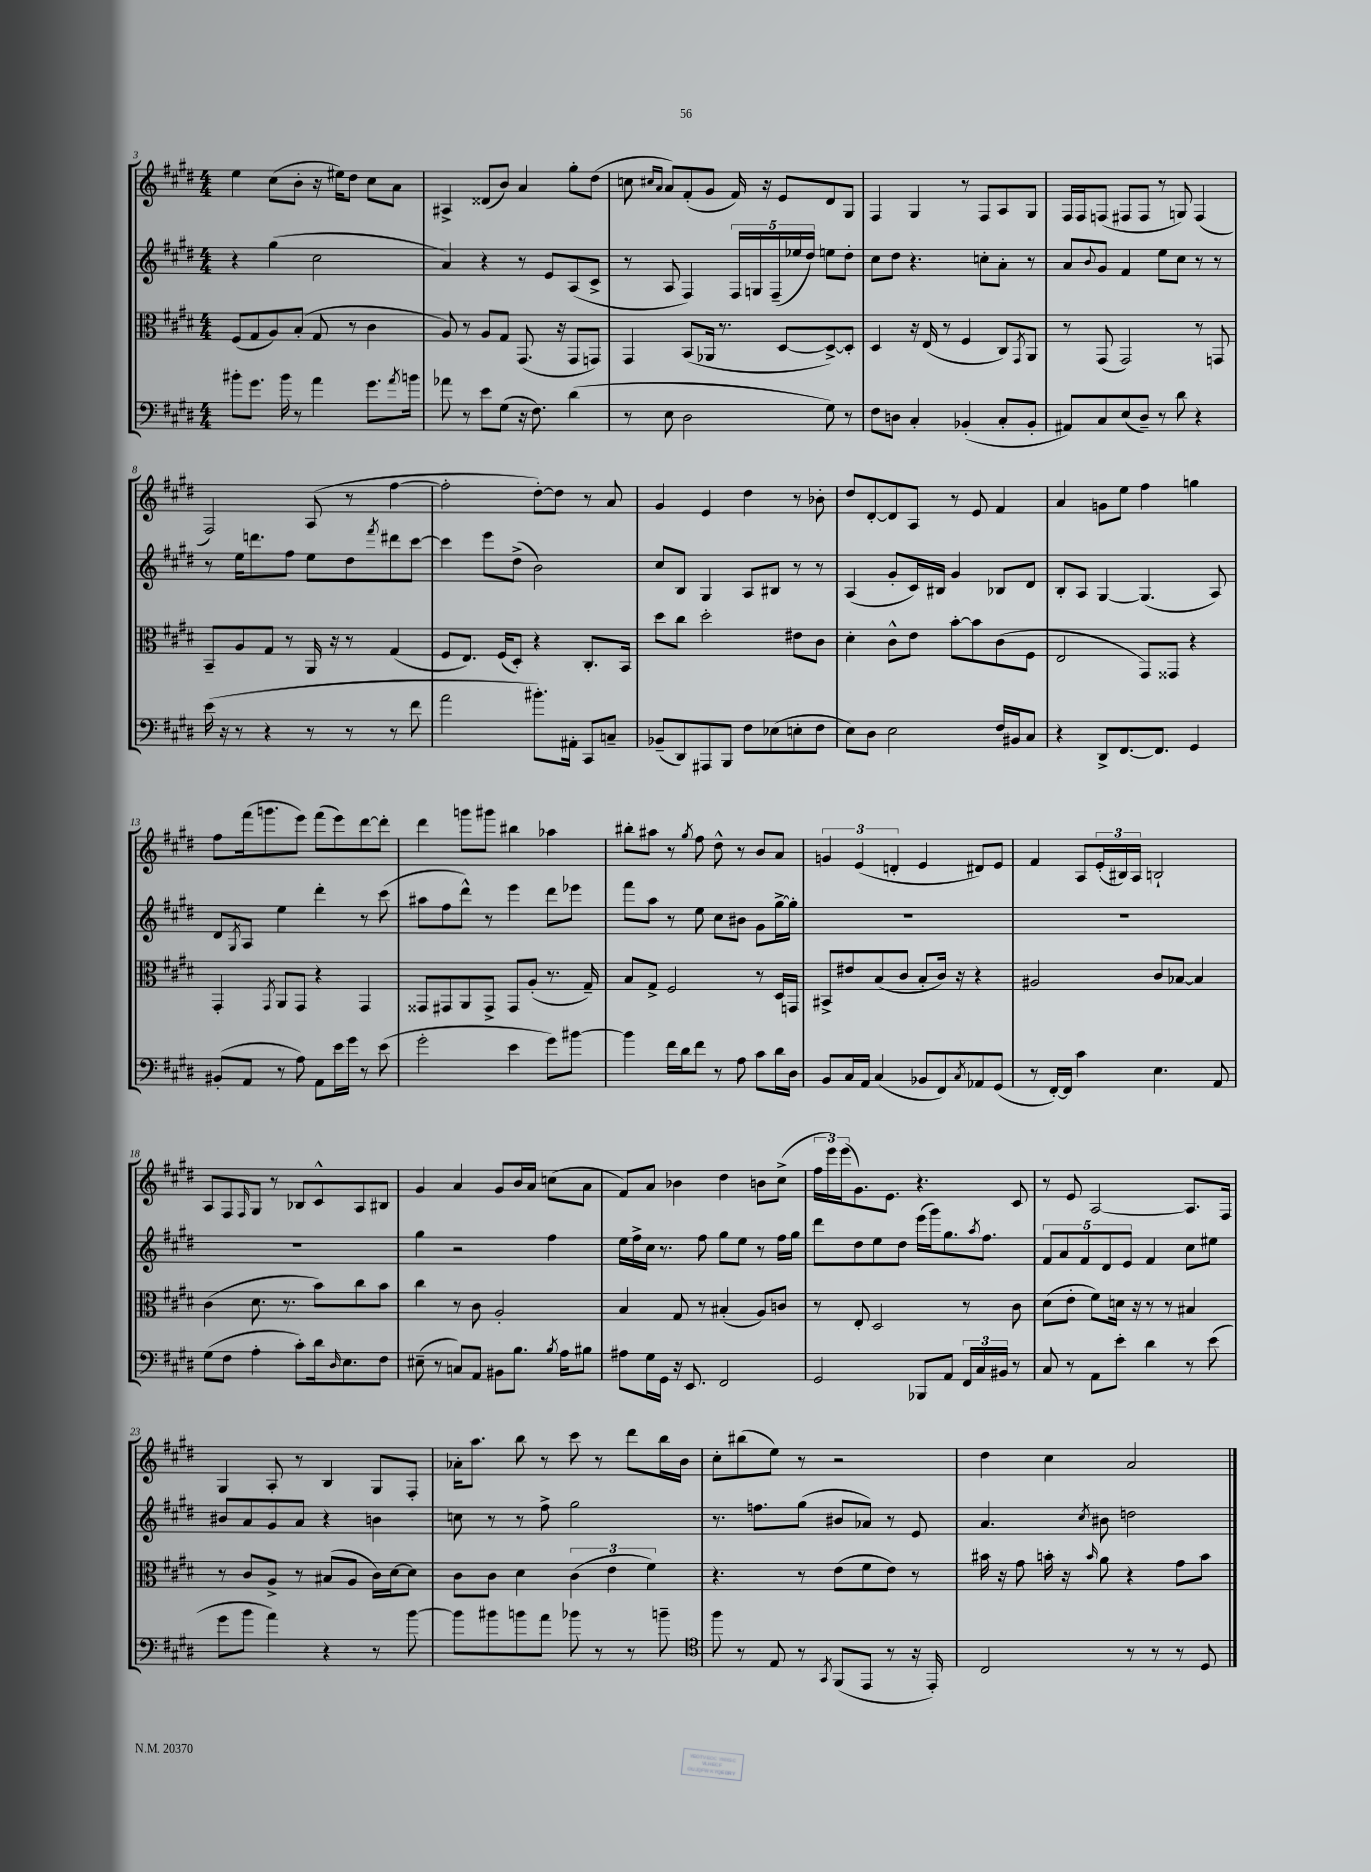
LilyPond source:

<<
\new StaffGroup <<
\new Staff = "s0" {
    \clef treble \key e \major \numericTimeSignature \time 4/4
    e''4 cis''8( b'8-. r16 eis''16) dis''8 cis''8 a'8 |
    ais4-> disis'8( b'8) a'4 gis''8-. dis''8( |
    c''8 \grace { cis''16 a'16 } a'8) fis'8-.( gis'8 fis'16) r16 e'8 dis'8 gis8 |
    fis4 gis4 r8 fis8 a8 gis8 |
    fis16 fis16 f8( fis8 fis8 r8 g8) fis4( |
    fis2) a8( r8 fis''4~ |
    fis''2-. dis''8~-.) dis''8 r8 a'8 |
    gis'4 e'4 dis''4 r8 bes'8-. |
    dis''8 dis'8~-. dis'8 a8 r8 e'8 fis'4 |
    a'4 g'8 e''8 fis''4 g''4 |
    fis''8 fis'''16( g'''8. e'''8) fis'''8( e'''8) dis'''8~ dis'''8-. |
    dis'''4 g'''8 gis'''8 bis''4 aes''4 |
    bis''8-. ais''8 r8 \acciaccatura { gis''8 } fis''8 dis''8-^ r8 b'8 a'8 |
    \tuplet 3/2 { g'4 e'4( d'4-. } e'4 dis'8) e'8 |
    fis'4 a8 \tuplet 3/2 { e'16-.( bis16) a16 } b2-! |
    a8 fis8 \grace { fis16 } gis8 r8 bes8 cis'8-^ a8 bis8 |
    gis'4 a'4 gis'8 b'16 a'16 c''8( a'8 |
    fis'8) a'8 bes'4 dis''4 b'8 cis''8->( |
    \tuplet 3/2 { fis''16 e'''16) e'''16( } gis'8.) e'8. r4. cis'8 |
    r8 e'8 a2~ a8. fis16 |
    gis4 a8-. r8 b4 gis8 fis8-. |
    aes'16-. a''8. b''8 r8 cis'''8 r8 dis'''8 b''16 b'16 |
    cis''8-. bis''8( e''8) r8 r2 |
    dis''4 cis''4 a'2 \bar "|." |
}
\new Staff = "s1" {
    \clef treble \key e \major \numericTimeSignature \time 4/4
    r4 gis''4( cis''2 |
    a'4) r4 r8 e'8 a8( cis'8-> |
    r8 a8 fis4) \tuplet 5/4 { fis16 g16 fis16--( ees''16 dis''16) } e''8 dis''8-. |
    cis''8 dis''8 r4. c''8-. a'8-. r8 |
    a'8 \appoggiatura { b'8 } gis'8 fis'4 e''8 cis''8 r8 r8 |
    r8 e''16 d'''8. fis''8 e''8 dis''8 \acciaccatura { fis'''8 } dis'''8 cis'''8~ |
    cis'''4 e'''8 dis''8->( b'2) |
    cis''8 b8 gis4 a8 bis8 r8 r8 |
    a4( gis'8-. cis'16) bis16 gis'4 bes8 dis'8 |
    b8-. a8 gis4~ gis4.( a8) |
    dis'8 \acciaccatura { gis8 } a8 e''4 dis'''4-. r8 cis'''8( |
    ais''8 fis''8 dis'''8-^) r8 e'''4 dis'''8 ees'''8 |
    fis'''8 a''8 r8 e''8 cis''8 bis'8 gis'8 gis''16~-> gis''16-. |
    R1 |
    R1 |
    R1 |
    gis''4 r2 fis''4 |
    e''16 fis''16-> cis''16 r8. fis''8 gis''8 e''8 r8 fis''16 gis''16 |
    dis'''8 dis''8 e''8 dis''8 e'''16( gis'''16) gis''8. \acciaccatura { a''8 } fis''8. |
    \tuplet 5/4 { fis'8 a'8 fis'8 dis'8 e'8 } fis'4 cis''8 eis''8 |
    bis'8 a'8 gis'8 a'8 r4 b'4 |
    c''8 r8 r8 fis''8-> gis''2 |
    r8. f''8. gis''8( bis'8 aes'8) r8 e'8 |
    a'4. \acciaccatura { cis''8 } bis'8 d''2 \bar "|." |
}
\new Staff = "s2" {
    \clef alto \key e \major \numericTimeSignature \time 4/4
    fis8( gis8 a8) b8-.( gis8 r8 cis'4 |
    a8) r8 a8 gis8 gis,8.( r16 gis,8 g,8) |
    gis,4 b,8( aes,16 r8. dis8~ dis8~->) dis8-. |
    dis4 r16 e16( r8 fis4 cis8) \acciaccatura { gis,8 } a,8 |
    r8 gis,8( gis,2) r8 g,8 |
    b,8-- a8 gis8 r8 a,16 r16 r8 gis4( |
    fis8 e8.) fis16( dis8-.) r4 cis8.-. b,16 |
    dis''8 cis''8 dis''2-. eis'8 cis'8 |
    dis'4-. cis'8-^ e'8 b'8~-. b'8 cis'8( fis8 |
    e2 gis,8) gisis,8 r4 |
    gis,4-. \acciaccatura { gis,8 } a,8 gis,8 r4 gis,4 |
    gisis,8 gis,8 a,8 gis,8-> gis,8 a8-.( r8. gis16--) |
    b8 gis8-> fis2 r8 dis16 g,16 |
    bis,8-> eis'8 b8( cis'8 b8-. cis'16) r16 r4 |
    ais2 cis'8 bes8~ bes4 |
    cis'4( dis'8. r8. b'8) cis''8 b'8 |
    cis''4 r8 cis'8 a2-. |
    b4 gis8 r8 bis4-.( a8) c'8 |
    r8 e8-. dis2 r8 cis'8 |
    dis'8( e'8-. fis'8) d'16 r16 r8 r8 bis4 |
    r8 cis'8 a8-> r8 bis8( a8 cis'16) dis'16~ dis'8 |
    cis'8 cis'8 dis'4 \tuplet 3/2 { cis'4( e'4 fis'4) } |
    r4. r8 e'8( fis'8 e'8) r8 |
    bis'16 r16 gis'8 b'16-. r16 \grace { b'16 } a'8 r4 gis'8 b'8 \bar "|." |
}
\new Staff = "s3" {
    \clef bass \key e \major \numericTimeSignature \time 4/4
    bis'8-. gis'8. bis'16 r8 a'4 gis'8. \acciaccatura { a'8 } b'16 |
    aes'8 r8 e'8 gis8( r16 fis8.) dis'4( |
    r8 e8 dis2 gis8) r8 |
    fis8 d8 cis4-. bes,4-.( cis8-. bes,8-. |
    ais,8) cis8 e8( dis8--) r8 dis'8 r4 |
    e'16( r16 r8 r4 r8 r8 r8 fis'8 |
    a'2 bis'8.-.) ais,16-. cis,8 c8-- |
    bes,8--( dis,8) ais,,8 b,,8 fis8 ees8( e8-. fis8 |
    e8) dis8 e2 fis16 bis,16 cis8 |
    r4 dis,8-> fis,8.~ fis,8. gis,4 |
    bis,8-.( a,8 r8 a8) a,8 e'16 gis'16 r8 e'8( |
    gis'2-. e'4 gis'8) bis'8~ |
    bis'4 fis'16 dis'16 fis'8 r8 a8 cis'8 dis'16 dis16 |
    b,8 cis16 a,16 cis4( bes,8 fis,8) \acciaccatura { cis8 } aes,8 gis,8( |
    r8 fis,16~-.) fis,16 cis'4 e4. a,8 |
    gis8( fis8 a4-. cis'8-.) dis'16 \grace { dis16 } e8. fis8 |
    eis8--( r8 c8) a,8 bis,8 b8. \acciaccatura { b8 } a16 bis8 |
    ais8 gis16 gis,16 r16 e,8. fis,2 |
    gis,2 bes,,8 a,8 \tuplet 3/2 { fis,16 cis16 bis,16 } r8 |
    cis8 r8 a,8 e'8-. dis'4 r8 e'8( |
    gis'8 b'8 a'4) r4 r8 b'8~ |
    b'8 bis'8 b'8 a'8 bes'8 r8 r8 b'8-- |
    \clef tenor fis''8 r8 e8 r8 \acciaccatura { gis,8 } fis,8( e,8 r8 r16 e,16-.) |
    cis2 r8 r8 r8 dis8 \bar "|." |
}
>>
>>
\layout { \context { \Score currentBarNumber = #3 } }
